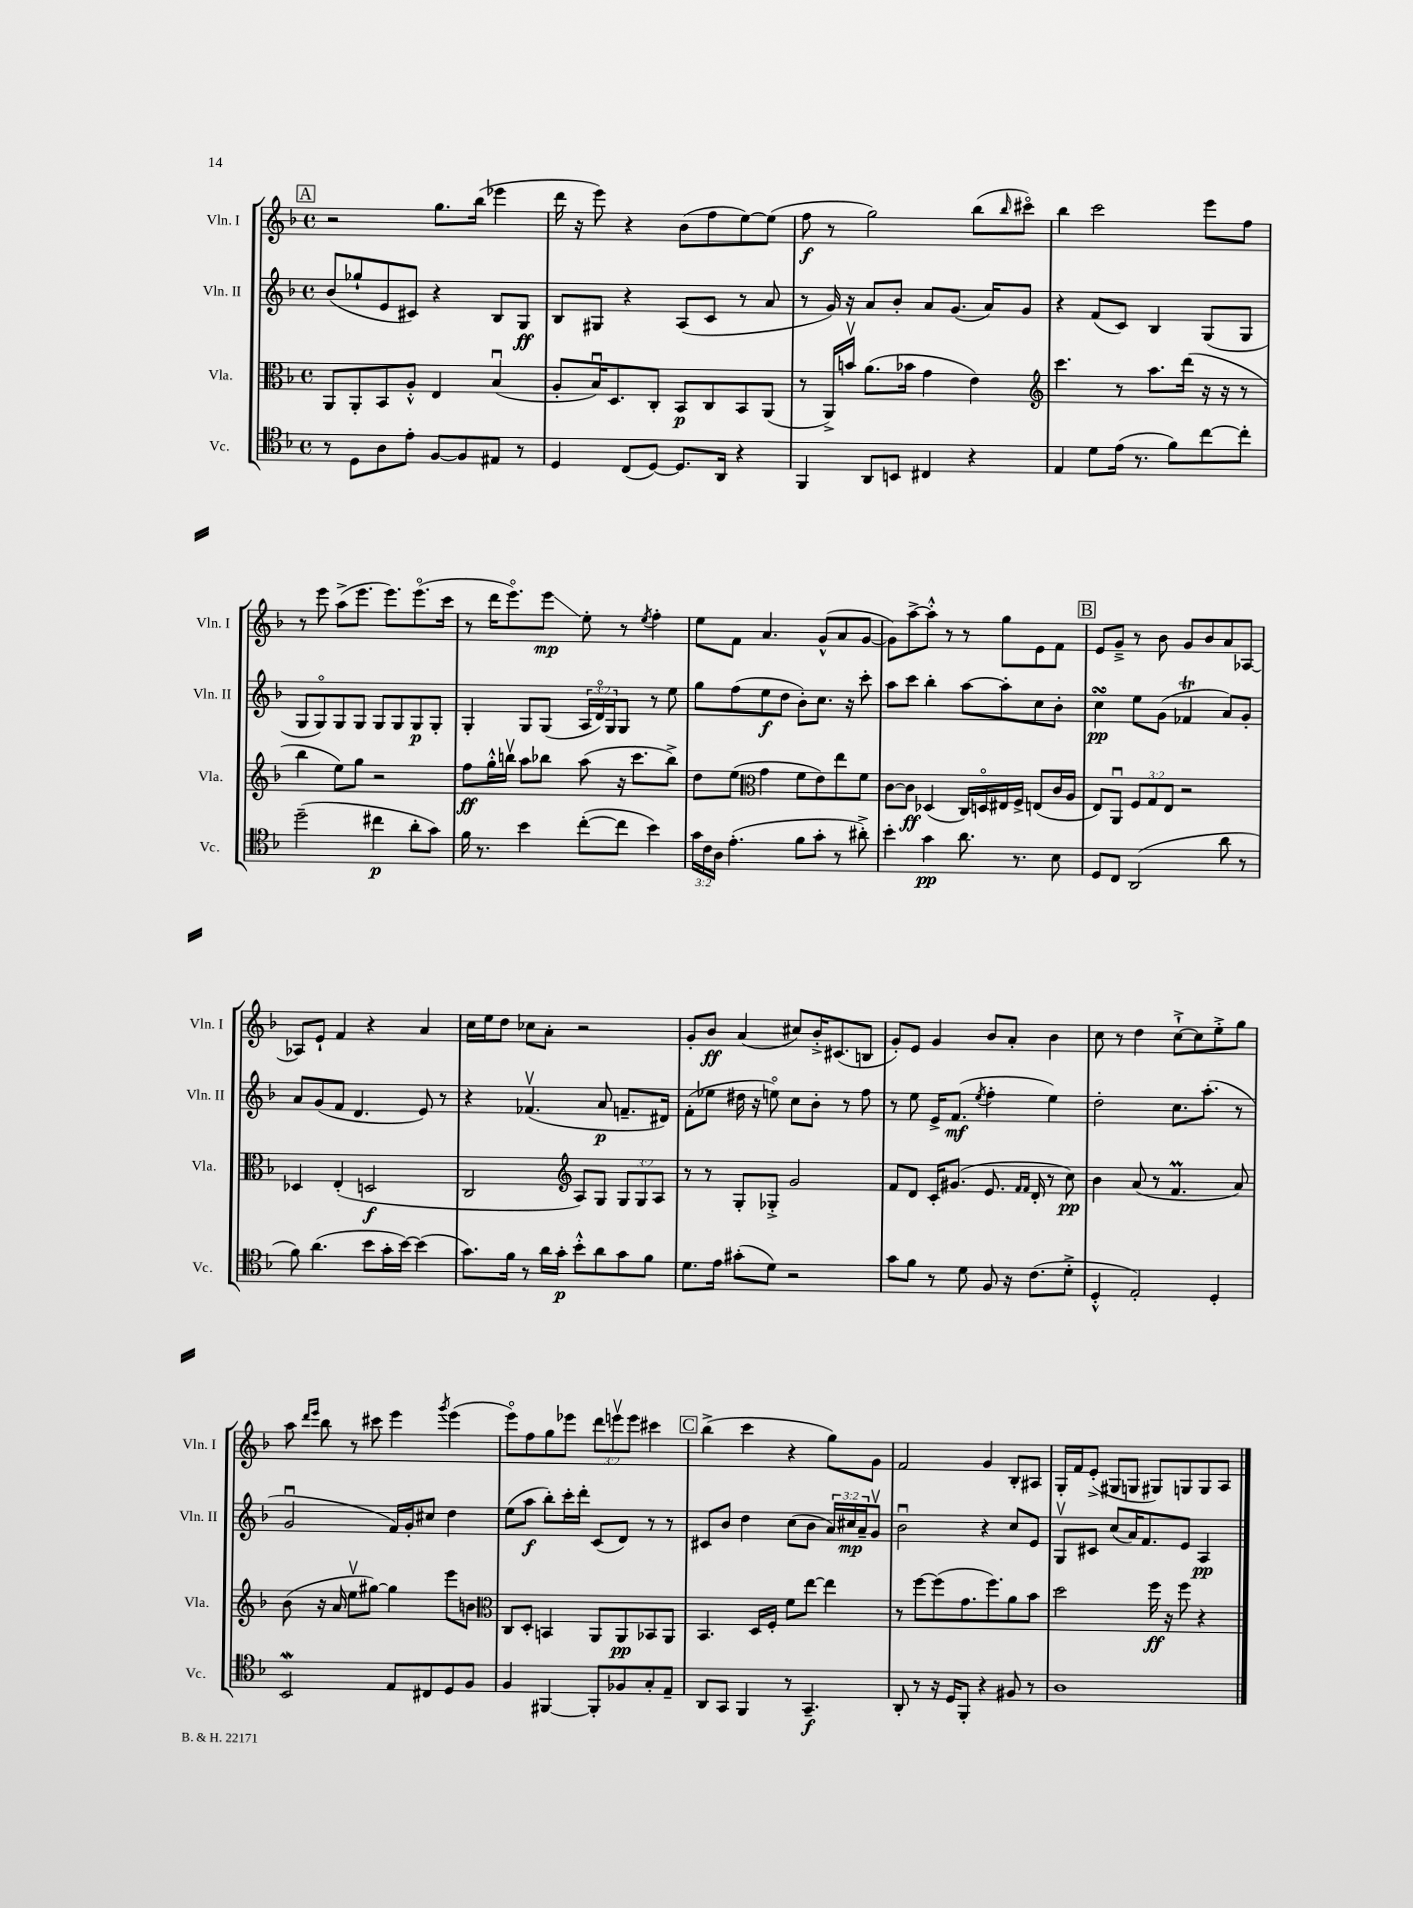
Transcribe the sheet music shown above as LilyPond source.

<<
\new StaffGroup <<
\new Staff = "s0" \with { instrumentName = "Vln. I" shortInstrumentName = "Vln. I" } {
    \clef treble \key f \major \defaultTimeSignature \time 4/4 \override Staff.TupletNumber.text = #tuplet-number::calc-fraction-text
    \mark \markup { \box "A" } r2 g''8. bes''16( ees'''4 |
    d'''16 r16 e'''8) r4 bes'8( f''8 e''8~) e''8( |
    f''8\f r8 g''2) bes''8( \grace { bes''16 } cis'''8\flageolet) |
    bes''4 c'''2 e'''8 f''8 |
    r8 e'''8 a''8->( e'''8. e'''8.) e'''8.\flageolet( c'''16 |
    r8 d'''16 e'''8.\flageolet) e'''8\glissando\mp e''8-. r8 \acciaccatura { e''8 } f''4-. |
    e''8 f'8 a'4. g'8-^( a'8 g'8~ |
    g'8) a''8~-> a''8-.-^ r8 r8 g''8 e'8 f'8 |
    \mark \markup { \box "B" } e'8 g'8---> r8 bes'8 g'8 bes'8 a'8 aes8~ |
    aes8 e'8-! f'4 r4 a'4 |
    c''16 e''16 d''8 ces''8 a'8-. r2 |
    g'8-. bes'8\ff a'4( cis''8) bes'16-.-> cis'8.( b8 |
    g'8-.) e'8 g'4 bes'8 a'8-. bes'4 |
    c''8 r8 d''4 c''8~-!-> c''8 e''8-.-> g''8 |
    a''8 \grace { d'''16 e'''16 } bes''8 r8 cis'''8 e'''4 \acciaccatura { g'''8 } e'''4( |
    e'''8\flageolet) f''8 g''8 ees'''8 \tuplet 3/2 { d'''8 e'''8\upbow e'''8 } cis'''4 |
    \mark \markup { \box "C" } bes''4->( c'''4 r4 g''8) g'8 |
    f'2 g'4 bes8-. ais8 |
    g16-. f'16 e'8-.->( gis8 g8 gis8) g8 g8 a8 \bar "|." |
}
\new Staff = "s1" \with { instrumentName = "Vln. II" shortInstrumentName = "Vln. II" } {
    \clef treble \key f \major \defaultTimeSignature \time 4/4 \override Staff.TupletNumber.text = #tuplet-number::calc-fraction-text
    \mark \markup { \box "A" } bes'8( ges''8-! e'8 cis'8) r4 bes8 g8\ff |
    bes8 gis8 r4 a8( c'8 r8 a'8 |
    r8 g'16) r16 a'8 bes'8-. a'8 g'8.( a'16) g'8 |
    r4 f'8( c'8) bes4 g8( g8 |
    g8 g8\flageolet) g8 g8 g8 g8 g8\p g8-. |
    g4-. g8 g8( \tuplet 3/2 { a16 d'16\flageolet) g16 } g8 r8 e''8 |
    g''8 f''8( e''8\f d''8 bes'8-.) c''8. r16 c'''8-. |
    a''8 c'''8 bes''4-. a''8~ a''8-. c''8 bes'8-. |
    \mark \markup { \box "B" } c''4\turn\pp e''8 g'8( fes'4\trill a'8) g'8-. |
    a'8 g'8( f'8 d'4. e'8) r8 |
    r4 fes'4.\upbow( a'8\p f'8.-- dis'16) |
    f'8-.( ees''8 dis''16 r16 e''8\flageolet) c''8 bes'8-. r8 f''8 |
    r8 e''8 e'16-> f'8.\mf( \acciaccatura { e''8 } f''4-. e''4) |
    d''2-. c''8. a''8.-.( r8 |
    g'2\downbow f'16) g'16-. cis''8 d''4 |
    e''8( a''8\f bes''8-.) c'''16-. d'''16-. c'8( d'8) r8 r8 |
    \mark \markup { \box "C" } cis'8 bes'8 d''4 c''8( bes'8 \tuplet 3/2 { a'16) cis''16\mp a'16-- } g'8\upbow |
    bes'2\downbow r4 c''8 e'8 |
    g8\upbow cis'8 c''8( a'16) f'8. e'8 a4\pp \bar "|." |
}
\new Staff = "s2" \with { instrumentName = "Vla." shortInstrumentName = "Vla." } {
    \clef alto \key f \major \defaultTimeSignature \time 4/4 \override Staff.TupletNumber.text = #tuplet-number::calc-fraction-text
    \mark \markup { \box "A" } a,8 a,8-. bes,8 a8-.-^ e4 bes4\downbow( |
    a8-. bes16\downbow) d8. c8-. bes,8\p c8 bes,8 a,8( |
    r8 a,16->) b'16\upbow a'8.( bes'16 g'4 e'4) |
    \clef treble c'''4. r8 a''8. d'''16( r16 r16 r8 |
    bes''4 e''8) g''8 r2 |
    f''8\ff g''16-.-^ b''16\upbow a''8 bes''8 a''8( r16 c'''8. bes''8->) |
    d''8 e''8( \clef alto g'4 f'8 e'8) e''8 f'8 |
    c'8~ c'8\ff des4( c16) d16\flageolet eis16 f16-> e8( c'16 a16 |
    \mark \markup { \box "B" } e8) a,8\downbow \tuplet 3/2 { f8 g8 e8 } r2 |
    des4 e4-.( d2\f |
    c2 \clef treble a8) g8 \tuplet 3/2 { g8 g8 a8 } |
    r8 r8 g8-. ges8-.-> g'2 |
    f'8 d'8 c'16-. gis'8.( e'8. \grace { f'16 f'16 } d'16-. r8 c''8\pp) |
    bes'4 a'8( r8 f'4.\prall a'8) |
    bes'8( r16 a'16 e''8\upbow gis''8~) gis''4 e'''8 b'8 |
    \clef alto c8 d8-. b,4 a,8 a,8\pp bes,8 a,8 |
    \mark \markup { \box "C" } bes,4. d16 f16-. f'8 e''8~ e''4 |
    r8 f''8~ f''8( g'8. f''8.) a'8 bes'8 |
    d''2 f''16\ff r16 f''8 r4 \bar "|." |
}
\new Staff = "s3" \with { instrumentName = "Vc." shortInstrumentName = "Vc." } {
    \clef tenor \key f \major \defaultTimeSignature \time 4/4 \override Staff.TupletNumber.text = #tuplet-number::calc-fraction-text
    \mark \markup { \box "A" } r8 d8 a8 e'8-. f8~ f8 eis8 r8 |
    d4 c8( d8~) d8. a,16 r4 |
    f,4 a,8 b,8 cis4 r4 |
    e4 d'8 e'16( r8. f'8) c''8~ c''8-. |
    d''2--( cis''4\p a'8-. g'8) |
    f'16 r8. bes'4 c''8~-.( c''8 bes'4) |
    \tuplet 3/2 { g'16 c'16 a16 } e'4.-.( f'8 g'8-. r8 ais'8-.->) |
    bes'4-. g'4\pp a'8. r8. bes8 |
    \mark \markup { \box "B" } d8 c8 a,2( a'8 r8 |
    f'8) a'4.( bes'8 g'16-. bes'16~) bes'4( |
    g'8.) f'16 r8 a'16 g'16-.\p bes'8-.-^ a'8 g'8 f'8 |
    d'8. e'16 gis'8-.( d'8) r2 |
    g'8 f'8 r8 d'8 f8 r16 c'8.( d'8-.-> |
    d4-.-^ e2-.) d4-. |
    bes,2\mordent e8 cis8 d8 f8 |
    f4 fis,4~ fis,8-. fes8 g8-. e8-- |
    \mark \markup { \box "C" } a,8 g,8 f,4 r8 g,4.--\f |
    a,8-. r8 r16 d16 f,8-. r4 fis8 r8 |
    a1 \bar "|." |
}
>>
>>
\layout { \context { \Score \remove "Bar_number_engraver" } }
